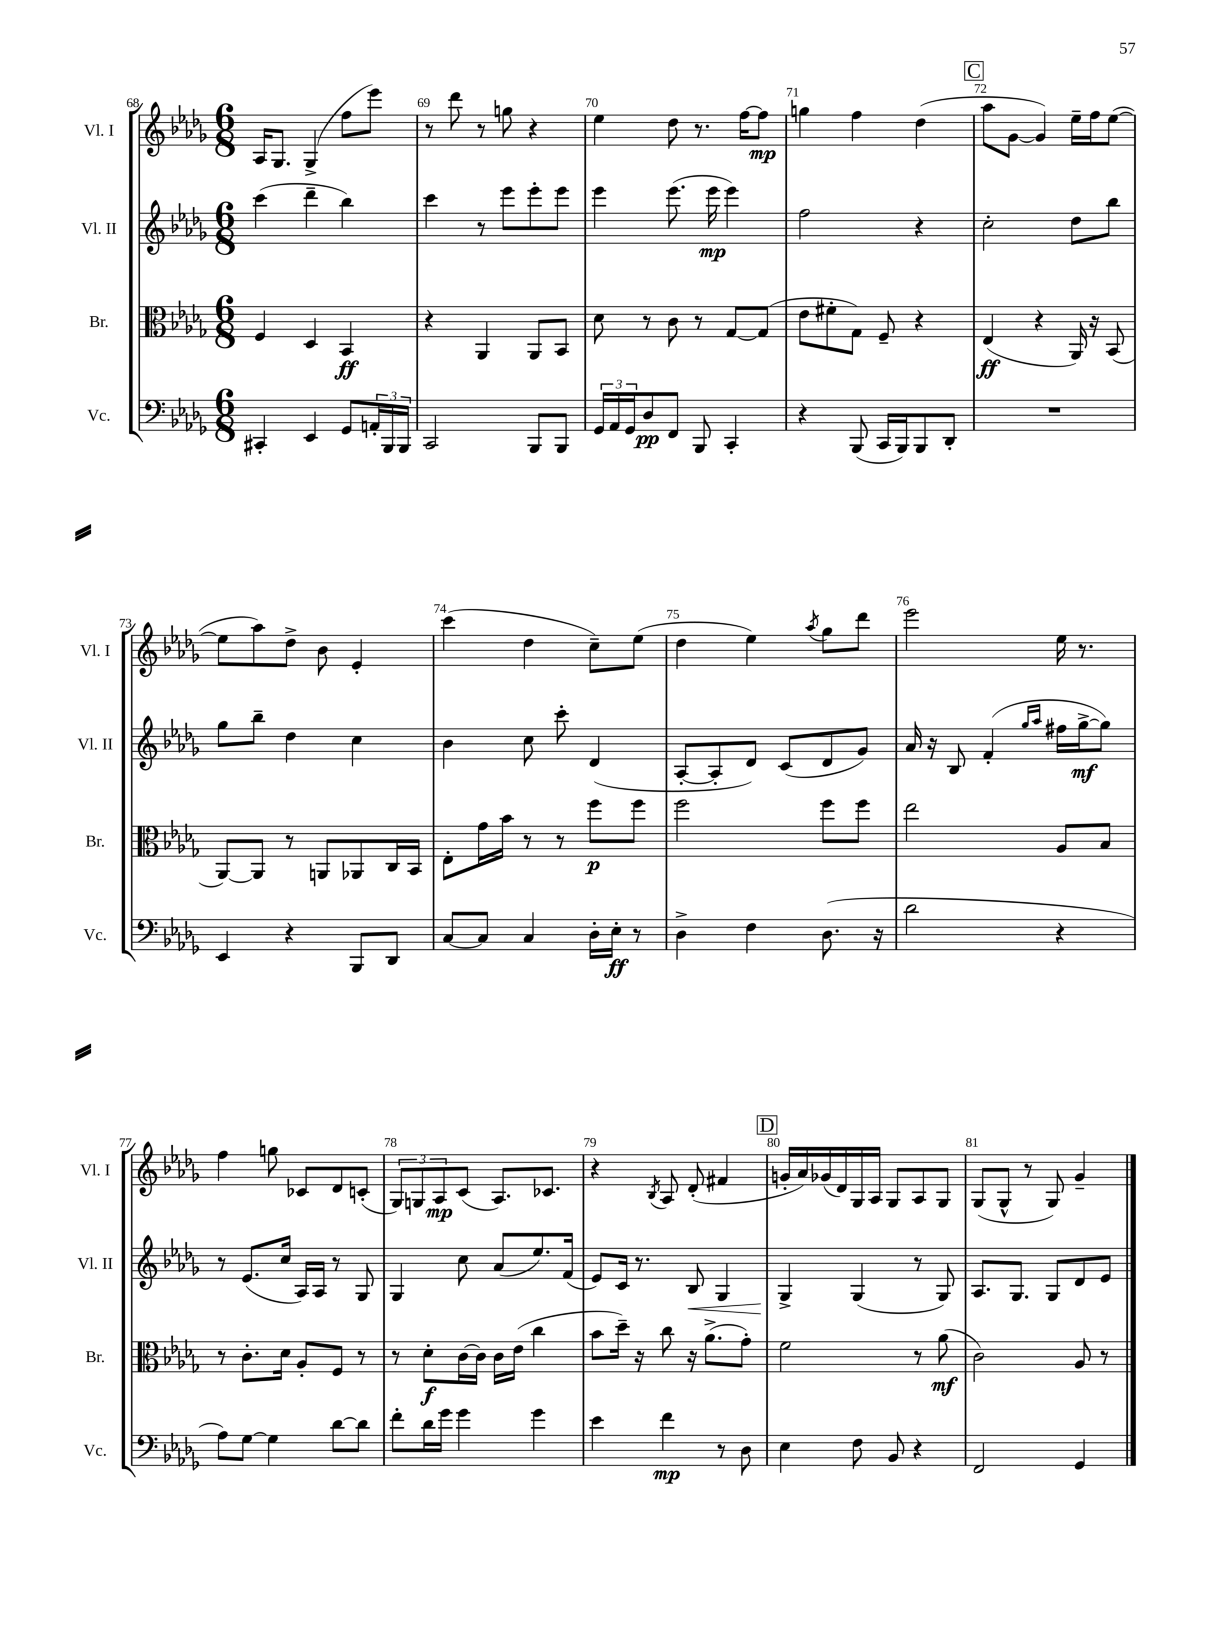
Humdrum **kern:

**kern	**kern	**kern	**kern
*staff4	*staff3	*staff2	*staff1
*clefF4	*clefC3	*clefG2	*clefG2
*k[b-e-a-d-g-]	*k[b-e-a-d-g-]	*k[b-e-a-d-g-]	*k[b-e-a-d-g-]
*M6/8	*M6/8	*M6/8	*M6/8
4CC#'/	4F/	(4ccc\	16A-/LK
.	.	.	8.G-/J
4EE-/	4D-/	4ddd-~\	(4G-^/
8GG-/L	4BB-/	4bb-\)	8ff\L
24AA'/L	.	.	8eee-\J)
24BBB-/	.	.	.
24BBB-/JJ	.	.	.
=	=	=	=
2CC/	4r	4ccc\	8r
.	.	.	8ddd-\
.	4AA-/	8r	8r
.	.	8eee-\L	8gg\
8BBB-/L	8AA-/L	8eee-'\	4r
8BBB-/J	8BB-/J	8eee-\J	.
=	=	=	=
24GG-/LL	8d-\	4eee-\	4ee-\
24AA-/	.	.	.
24GG-/J	.	.	.
8D-/	8r	.	.
8FF/J	8c\	(8.eee-\	8dd-\
8BBB-/	8r	.	8.r
.	.	16eee-\	.
4CC'/	[8G-/L	4eee-\)	.
.	.	.	[16ff\LK
.	(8G-/]J	.	8ff\]J
=	=	=	=
4r	8e-\L	2ff\	4gg\
.	8f#'\	.	.
(8BBB-/	8G-\J)	.	4ff\
16CC/LL	8F~/	.	.
16BBB-/J)	.	.	.
8BBB-/	4r	4r	(4dd-\
8DD-'/J	.	.	.
=	=	=	=
2.r	(4E-/	2cc'\	8aa-\L
.	.	.	[8g-\J
.	4r	.	4g-/])
.	16AA-/)	8dd-\L	16ee-~\LL
.	16r	.	16ff\J
.	(8BB-/	8bb-\J	([8ee-\J
=	=	=	=
4EE-/	[8AA-/L)	8gg-\L	8ee-\]L
.	8AA-/]J	8bb-~\J	8aa-\)
4r	8r	4dd-\	8dd-^\J
.	8AA/L	.	8b-\
8BBB-/L	8AA-/	4cc\	4e-'/
8DD-/J	16C/L	.	.
.	16BB-/JJ	.	.
=	=	=	=
[8C/L	8E-'\L	4b-\	(4ccc\
8C/]J	16g-\L	.	.
.	16b-\JJ	.	.
4C/	8r	8cc\	4dd-\
.	8r	8ccc'\	.
16D-'\LL	8ff\L	(4d-/	8cc~\L)
16E-'\JJ	.	.	.
8r	8ff\J	.	(8ee-\J
=	=	=	=
4D-^\	2ff\	[8A-'/L	4dd-\
.	.	8A-'/]	.
4F\	.	8d-/J)	4ee-\)
.	.	(8c/L	.
.	.	.	8qaa-/
(8.D-\	8ff\L	8d-/	8gg-\L
.	8ff\J	8g-/J)	8ddd-\J
16r	.	.	.
=	=	=	=
2d-\	2ee-\	16a-/	2eee-\
.	.	16r	.
.	.	8B-/	.
.	.	(4f'/	.
.	.	16qqgg-/LL	.
.	.	16qqaa-/JJ	.
4r	8A-/L	16ff#\LL	16ee-\
.	.	[16gg-^\J	8.r
.	8B-/J	8gg-\]J)	.
=	=	=	=
8A-\L)	8r	8r	4ff\
[8G-\J	8.c'\L	(8.e-/L	.
4G-\]	.	.	8gg\
.	16d-\Jk	16cc/Jk	.
.	8A-'/L	16A-/LL)	8c-/L
.	.	16A-/JJ	.
[8d-\L	8F/J	8r	8d-/
8d-\]J	8r	8G-/	(8c'/J
=	=	=	=
8f'\L	8r	4G-/	12G-/L)
.	.	.	12G/
16d-\L	8d-'\L	.	.
.	.	.	12A-/
16g-\JJ	.	.	.
4g-\	[16c\L	8cc\	(8c/J
.	16c\]JJ	.	.
.	16c\LL	(8a-/L	8.A-/L)
.	(16e-\JJ	.	.
4g-\	4cc\	8.ee-/)	.
.	.	.	8.c-/J
.	.	(16f/Jk	.
=	=	=	=
4e-\	8b-\L	8e-/L)	4r
.	16dd-~\Jk)	16c/Jk	.
.	16r	8.r	.
.	.	.	8qB-/
4f\	8cc\	.	8A-/
.	16r	8B-/	(8d-'/
.	(8.a-^\L	.	.
8r	.	4G-/	4f#/
8D-\	8g-'\J)	.	.
=	=	=	=
4E-\	2f\	4G-^/	16g'/LL
.	.	.	16a-/)
.	.	.	(16g-/
.	.	.	16d-/)
8F\	.	(4G-/	16G-/
.	.	.	16A-/JJ
8BB-/	.	.	8G-/L
4r	8r	8r	8A-/
.	(8a-\	8G-/)	8G-/J
=	=	=	=
2FF/	2c\)	8.A-/L	(8G-/L
.	.	.	8G-^^/J
.	.	8.G-/J	.
.	.	.	8r
.	.	8G-/L	8G-/)
4GG-/	8A-/	8d-/	4g-~/
.	8r	8e-/J	.
==	==	==	==
*-	*-	*-	*-
